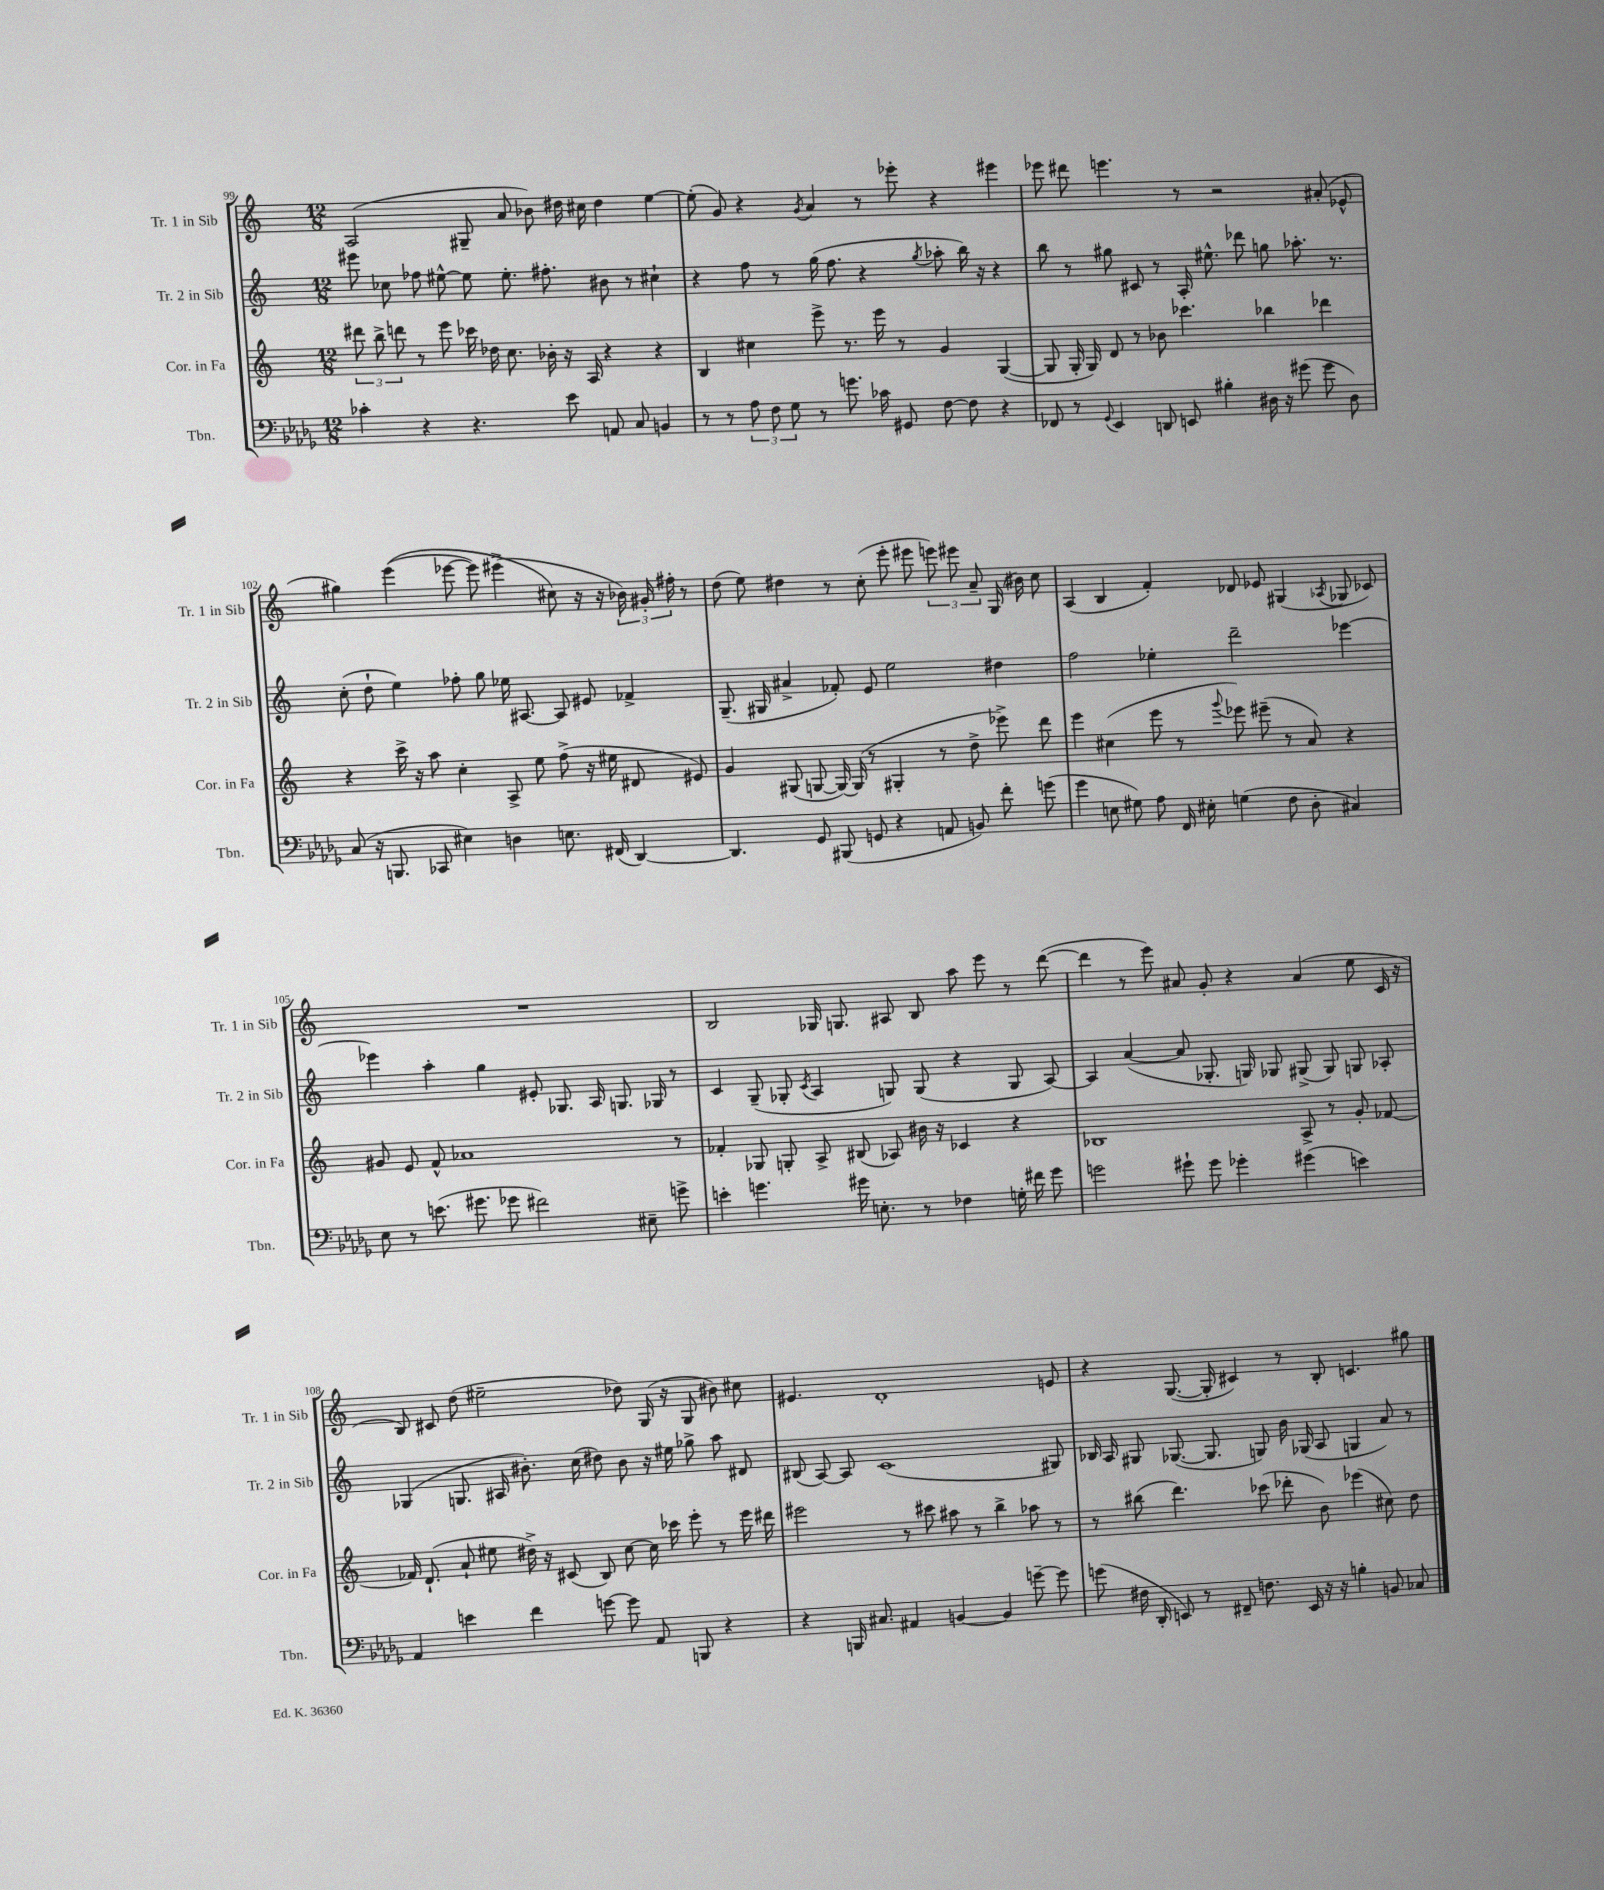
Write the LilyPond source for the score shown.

<<
\new StaffGroup <<
\new Staff = "s0" \with { instrumentName = "Tr. 1 in Sib" shortInstrumentName = "Tr. 1 in Sib" } {
    \clef treble \key c \major \numericTimeSignature \time 12/8
    \autoBeamOff a2( gis8-- a'8 bes'8) dis''16 cis''16 dis''4 e''4~ |
    e''8-.( g'8) r4 \acciaccatura { g'8 } a'4 r8 ees'''8-. r4 eis'''4 |
    ees'''8 dis'''8 e'''4. r8 r2 ais'8-.( ees'8-^ |
    gis''4) e'''4(\( ees'''8~ ees'''8) eis'''4->( cis''8\) r16 r16 \tuplet 3/2 { bes'16) gis'16-. fis''16-. } r8 |
    d''8( e''8) dis''4 r8 c''8-.( e'''8-. eis'''8 \tuplet 3/2 { e'''8) eis'''8 a'8-- } g16( bis'16) c''8 |
    a4( b4 f'4-.) des'8 ees'8 gis4( \acciaccatura { aes8 } ges8 ces'8) |
    R1. |
    b2 ges16 g8. ais8 b8 a''8 e'''8 r8 d'''8~( |
    d'''4 r8 e'''8) ais'8 g'8-. r4 ais'4( e''8 c'16 r16 |
    b8) cis'8 d''8( eis''2-- des''8) g16( r16 g8 bis'8) cis''8 |
    eis'4. d'1-. e'8 |
    r4 g8.~( g16-. cis'4) r8 b8-. c'4. gis''8 \bar "|." |
}
\new Staff = "s1" \with { instrumentName = "Tr. 2 in Sib" shortInstrumentName = "Tr. 2 in Sib" } {
    \clef treble \key c \major \numericTimeSignature \time 12/8
    \autoBeamOff eis'''8 ces''8 fes''8 eis''8~-^ eis''8 eis''8.-. fis''8.-. bis'8 r8 cis''4-! |
    r4 f''8 r8 g''16( f''8. r4 \acciaccatura { g''8 } aes''8-. b''16) r16 r4 |
    b''8 r8 gis''8 cis'8 r8 a16-. eis''8.-^ des'''8 g''8 aes''8.-. r8. |
    c''8-.( d''8-! e''4) fes''8-. g''8 ees''16 ais8.~ ais8 eis'8 fes'4-> |
    g8.--( gis16 ais'4-> fes'8-.) e'8 e''2 dis''4 |
    f''2 ees''4-. d'''2-- ees'''4~ |
    ees'''4 a''4-. g''4 eis'8-. ges8. a16 g8. ges16 r8 |
    c'4 g8--( ges8-. \acciaccatura { c'8 } a4 g8) g8( r4 g8 a8~) |
    a4 a'4~( a'8 ges8.-. g16) ges8 gis8->( gis8) g8 aes8-. |
    ges4( g8. ais16 bis'8.-.) c''16( dis''8) bis'8 r16 eis''16 ges''8-> a''8 dis'8 |
    bis8( a8~) a8 c'1( gis8) |
    bes16 a16 gis8 ges8.~( ges8. g8) b'16 ges16( a8 g4 a'8) r8 \bar "|." |
}
\new Staff = "s2" \with { instrumentName = "Cor. in Fa" shortInstrumentName = "Cor. in Fa" } {
    \clef treble \key c \major \numericTimeSignature \time 12/8
    \autoBeamOff \tuplet 3/2 { dis'''8 b''8-> d'''8 } r8 e'''8 ces'''16 des''16 c''8. bes'16-. r16 a16 r4 r4 |
    b4 cis''4 e'''8-> r8. e'''16 r8 g'4 g4~( |
    g8 g16-. g16) d'8 r8 bes'8 ces'''4. bes''4 des'''4 |
    r4 c'''16-> r16 a''8 c''4-. a8-> e''8 f''8->( r16 eis''16 dis'8 eis'8) |
    g'4 gis8( g8~ g16~) g16( r8 gis4-. r8 d''8-> ees'''8->) d'''8 |
    e'''4 cis''4( e'''8 r8 \appoggiatura { g'''8 } ees'''8) eis'''8--( r8 a'8) r4 |
    gis'8 e'8 f'8-^ aes'1 r8 |
    fes'4-. ges8 g8-. a8-> bis8( aes8) bis'16 r16 ces'4 r4 |
    bes1 a8-> r8 g'8-. fes'8~ |
    fes'16 d'8.-!( a'8-! eis''8 dis''16->) r16 cis'8( b8) c''8~ c''16 ces'''16 e'''8-. r8 e'''16 dis'''16 |
    eis'''2 r8 cis'''8 ais''8 r8 b''4-> aes''8 r8 |
    r8 bis''8( d'''4.) ces'''8( des'''8-. b'8) ees'''4( cis''8) d''8 \bar "|." |
}
\new Staff = "s3" \with { instrumentName = "Tbn." shortInstrumentName = "Tbn." } {
    \clef bass \key des \major \numericTimeSignature \time 12/8
    \autoBeamOff ces'4-. r4 r4. ees'8 a,8 c8 b,4 |
    r8 r8 \tuplet 3/2 { aes8 f8 ges8 } r8 g'8. ces'16 gis,8 f8~ f8 r4 |
    fes,8 r8 \appoggiatura { ges,8 } ees,4 d,8 e,8 bis4-. dis16 r16 gis'8( gis'8 dis8) |
    c8( r16 b,,8. ces,8 eis4) d4 e8. fis,16( des,4~) |
    des,4. ges,8 bis,,8( g,8 r4 a,8 b,8) f'8-. g'8( |
    ges'4 e8 gis8) aes8 f,16 eis16-. g4( f8 des8-. cis4) |
    ees8 r8 e'8.( gis'8. ges'8 fis'2) eis8-- g'8-> |
    e'4-. g'4. gis'16 e8.-. r8 fes4 g16-. fis'16 gis'8 |
    g'2 gis'8-! gis'8 ges'4-. gis'4( e'4) |
    aes,4 e'4 f'4 g'8~ g'8 aes,8 b,,8 r4 |
    r4 b,,16 cis8. ais,4 b,4~ b,4 g'8~-- g'8 |
    g'8( fis16 des,16-. e,8) r8 fis,8-- f8. e,16 r16 r16 b4-. b,8 ces8 \bar "|." |
}
>>
>>
\layout { \context { \Score currentBarNumber = #99 } }
